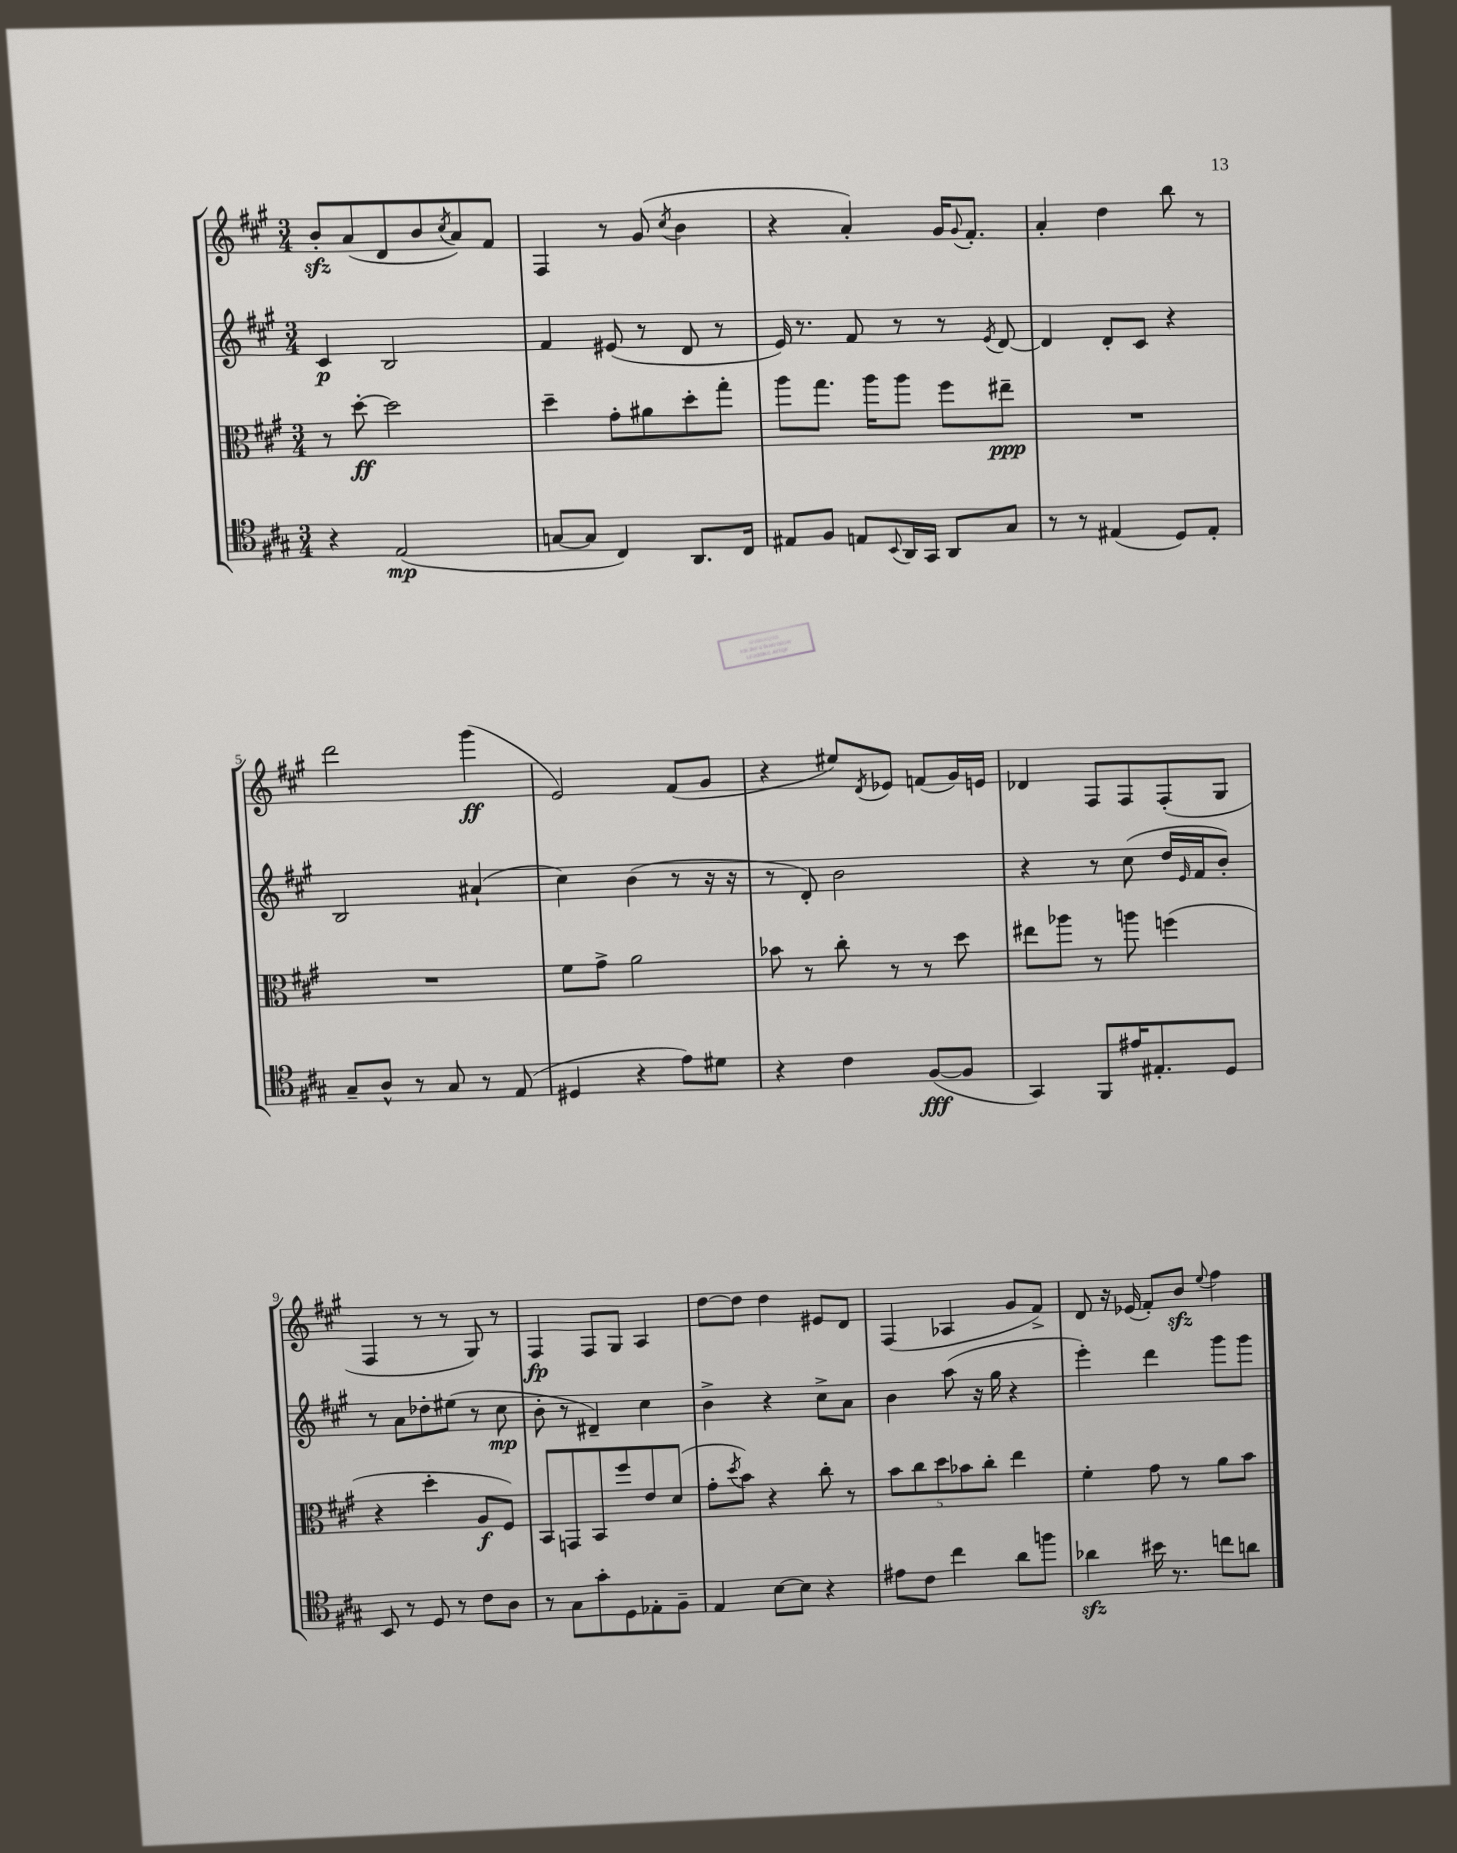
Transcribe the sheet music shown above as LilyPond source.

<<
\new StaffGroup <<
\new Staff = "s0" {
    \clef treble \key a \major \numericTimeSignature \time 3/4
    b'8-.\sfz a'8( d'8 b'8 \acciaccatura { cis''8 } a'8) fis'8 |
    fis4 r8 gis'8( \acciaccatura { cis''8 } b'4 |
    r4 a'4-.) gis'16 \appoggiatura { gis'8 } fis'8.-. |
    a'4-. d''4 b''8 r8 |
    d'''2 gis'''4\ff( |
    e'2) fis'8( gis'8 |
    r4 eis''8) \acciaccatura { d'8 } ees'8 f'8( gis'16) e'16 |
    des'4 fis8 fis8 fis8-.( gis8 |
    fis4 r8 r8 gis8) r8 |
    fis4\fp fis8 gis8 a4 |
    d''8~ d''8 d''4 eis'8 d'8 |
    fis4( aes4 gis'8 fis'8->) |
    d'8 r16 ees'16( fis'8-.) b'8\sfz \appoggiatura { e''8 } fis''4 \bar "|." |
}
\new Staff = "s1" {
    \clef treble \key a \major \numericTimeSignature \time 3/4
    cis'4\p b2 |
    fis'4 eis'8( r8 d'8 r8 |
    e'16) r8. fis'8 r8 r8 \acciaccatura { e'8 } d'8~ |
    d'4 d'8-. cis'8 r4 |
    b2 ais'4-!( |
    cis''4) b'4( r8 r16 r16 |
    r8 d'8-.) b'2 |
    r4 r8 cis''8( d''16 \grace { e'16 } fis'16 b'8-.) |
    r8 a'8 des''8-. eis''8( r8 cis''8\mp |
    b'8-. r8 dis'4--) cis''4 |
    b'4-> r4 cis''8-> a'8 |
    b'4 a''8( r16 gis''16 r4 |
    e'''4-.) d'''4 gis'''8 gis'''8 \bar "|." |
}
\new Staff = "s2" {
    \clef alto \key a \major \numericTimeSignature \time 3/4
    r8 d''8~-.\ff d''2 |
    d''4-- gis'8-. ais'8 d''8-. gis''8-. |
    a''8 gis''8. a''16 a''8 fis''8 eis''8--\ppp |
    R2. |
    R2. |
    fis'8 gis'8-> a'2 |
    bes'8 r8 cis''8-. r8 r8 d''8 |
    eis''8 aes''8 r8 a''8 f''4( |
    r4 d''4-. a8\f fis8) |
    b,8 g,8 b,8 fis''8 e'8 d'8( |
    gis'8-. \acciaccatura { d''8 } b'8) r4 cis''8-. r8 |
    \tuplet 5/4 { b'8 cis''8 d''8 bes'8 cis''8-. } e''4 |
    fis'4-. gis'8 r8 a'8 b'8 \bar "|." |
}
\new Staff = "s3" {
    \clef tenor \key a \major \numericTimeSignature \time 3/4
    r4 e2\mp( |
    g8~ g8 cis4) a,8. cis16 |
    eis8 fis8 e8 \appoggiatura { b,8 } a,16 gis,16 a,8 gis8 |
    r8 r8 eis4( d8) eis8-. |
    gis8-- a8-^ r8 gis8 r8 e8( |
    dis4 r4 e'8) dis'8 |
    r4 cis'4 fis8~\fff( fis8 |
    gis,4) fis,8 eis'16 eis8.-. d8 |
    b,8 r8 d8 r8 cis'8 a8 |
    r8 gis8 gis'8-. d8 ees8-. fis8-- |
    e4 b8~ b8 r4 |
    eis'8 cis'8 cis''4 a'8 f''8 |
    aes'4\sfz bis'16 r8. c''8 a'8 \bar "|." |
}
>>
>>
